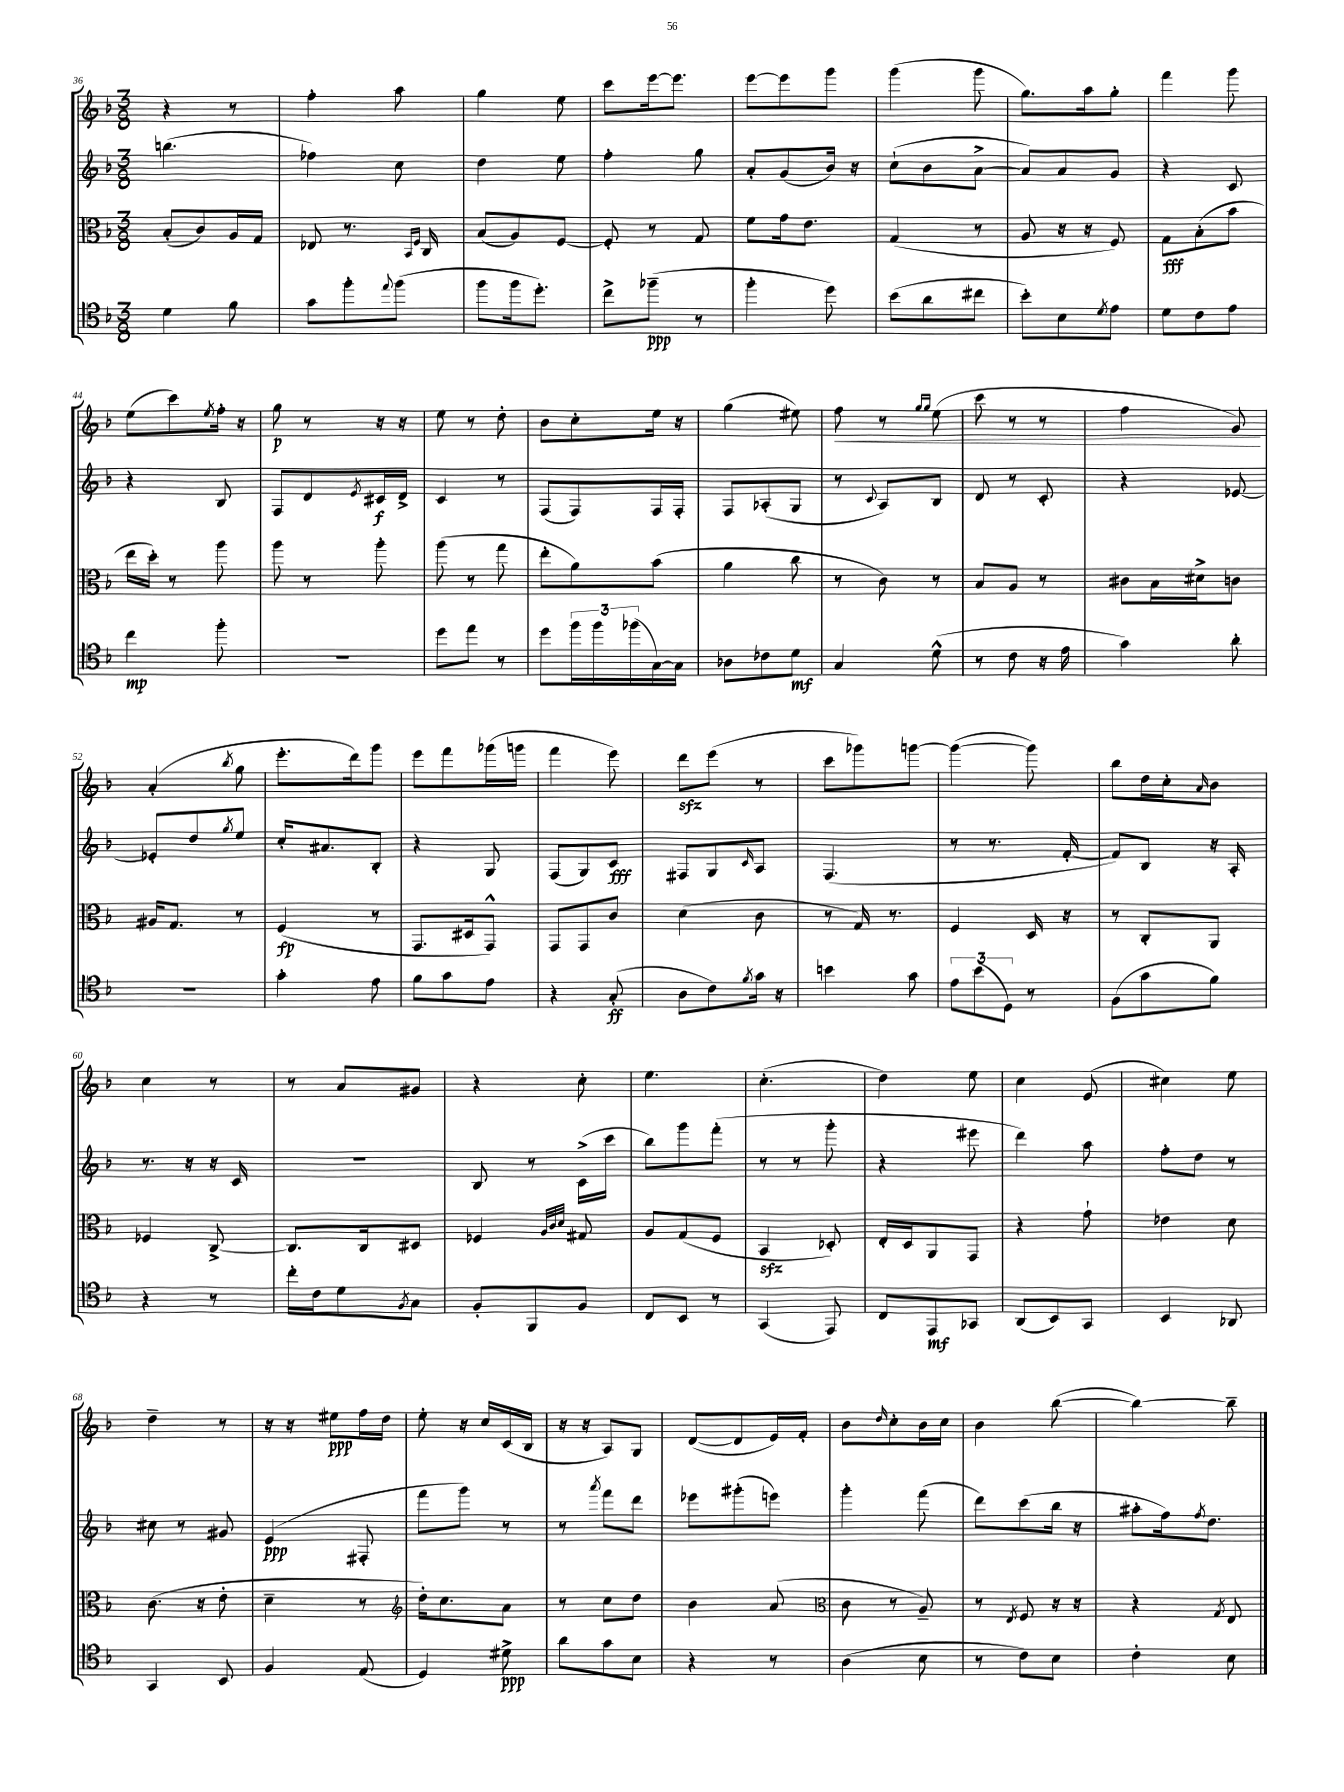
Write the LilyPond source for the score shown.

<<
\new StaffGroup <<
\new Staff = "s0" {
    \clef treble \key f \major \numericTimeSignature \time 3/8
    r4 r8 |
    f''4-. a''8 |
    g''4 e''8 |
    c'''8 e'''16~ e'''8. |
    e'''8~ e'''8 g'''8 |
    g'''4( g'''8 |
    g''8.) a''16 g''8-. |
    f'''4 g'''8 |
    e''8( c'''8) \acciaccatura { e''8 } f''16-. r16 |
    g''8\p r8 r16 r16 |
    e''8 r8 d''8-. |
    bes'8 c''8-. e''16 r16 |
    g''4( eis''8) |
    f''8\< r8 \grace { g''16 g''16 } e''8( |
    c'''8 r8 r8 |
    f''4 g'8\!) |
    a'4-.( \acciaccatura { bes''8 } g''8 |
    e'''8.-. d'''16) g'''8 |
    e'''8 f'''8 ges'''16( g'''16 |
    f'''4 e'''8) |
    d'''8\sfz e'''8( r8 |
    c'''8 ges'''8) g'''8~ |
    g'''4~( g'''8) |
    bes''8 d''16 c''16-. \grace { a'16 } bes'8 |
    c''4 r8 |
    r8 a'8 gis'8 |
    r4 c''8-. |
    e''4. |
    c''4.-.( |
    d''4) e''8 |
    c''4 e'8( |
    cis''4) e''8 |
    d''4-- r8 |
    r16 r16 eis''8\ppp f''16 d''16 |
    e''8-. r16 c''16 c'16( bes16 |
    r16 r16 a8) g8 |
    d'8~( d'8 e'16) f'16-. |
    bes'8 \grace { d''16 } c''8-. bes'16 c''16 |
    bes'4 bes''8~( |
    bes''4~) bes''8-- \bar "|." |
}
\new Staff = "s1" {
    \clef treble \key f \major \numericTimeSignature \time 3/8
    b''4.( |
    fes''4) c''8 |
    d''4 e''8 |
    f''4-. g''8 |
    a'8-. g'8( bes'16) r16 |
    c''8-!( bes'8 a'8~-> |
    a'8) a'8 g'8 |
    r4 c'8 |
    r4 bes8 |
    f8 d'8 \acciaccatura { e'8 } cis'16\f d'16-> |
    c'4 r8 |
    f8( f8) f16 f16-. |
    f8 aes8-.( g8 |
    r8 \appoggiatura { c'8 } a8) bes8 |
    d'8 r8 c'8-. |
    r4 ees'8~ |
    ees'8-. d''8 \acciaccatura { g''8 } e''8 |
    c''16-. ais'8. bes8-. |
    r4 g8 |
    f8( g8) c'8\fff |
    fis8 g8 \grace { c'16 } a8 |
    f4.( |
    r8 r8. f'16~-. |
    f'8) bes8 r16 a16-. |
    r8. r16 r16 c'16 |
    r4. |
    bes8 r8 c'16->( c'''16 |
    bes''8) g'''8 f'''8-.( |
    r8 r8 g'''8-. |
    r4 eis'''8 |
    d'''4) a''8 |
    f''8-. d''8 r8 |
    cis''8 r8 gis'8 |
    e'4\ppp( fis8-. |
    f'''8 g'''8) r8 |
    r8 \acciaccatura { a'''8 } f'''8 d'''8 |
    ees'''8 gis'''8-.( e'''8) |
    g'''4-. f'''8( |
    d'''8) c'''8( bes''16 r16 |
    ais''8-. f''16) \acciaccatura { f''8 } d''8. \bar "|." |
}
\new Staff = "s2" {
    \clef alto \key f \major \numericTimeSignature \time 3/8
    bes8-.( c'8) a16 g16 |
    ees8 r8. \grace { bes,16 f16 } c16 |
    bes8( a8) f8~ |
    f8-. r8 g8 |
    f'8 g'16 e'8. |
    g4( r8 |
    a8 r16 r16 f8) |
    g8\fff bes8-.( bes'8 |
    e''16 d''16-.) r8 a''8 |
    a''8 r8 a''8-. |
    a''8( r8 g''8 |
    e''8-. a'8) bes'8( |
    a'4 c''8 |
    r8 c'8) r8 |
    bes8 a8 r8 |
    cis'8 bes16 dis'16-> c'8 |
    ais16 g8. r8 |
    f4\fp( r8 |
    g,8. dis16 g,8-^) |
    g,8 g,8 c'8 |
    d'4( c'8 |
    r8 g16) r8. |
    f4 d16 r16 |
    r8 c8-. a,8 |
    fes4 c8~-> |
    c8. c16 dis8 |
    fes4 \grace { a32 c'32 d'32 } gis8 |
    a8 g8( f8 |
    bes,4\sfz des8-.) |
    e16-. d16 a,8 g,8 |
    r4 g'8-! |
    ees'4 d'8 |
    c'8.( r16 e'8-. |
    d'4-- r8 |
    \clef treble d''16-.) c''8. a'8 |
    r8 c''8 d''8 |
    bes'4 a'8( |
    \clef alto c'8 r8 a8--) |
    r8 \acciaccatura { e8 } f8 r16 r16 |
    r4 \acciaccatura { g8 } e8 \bar "|." |
}
\new Staff = "s3" {
    \clef tenor \key f \major \numericTimeSignature \time 3/8
    d'4 f'8 |
    g'8 f''8-. \appoggiatura { e''8 } f''8( |
    f''8 f''16 d''8.-.) |
    c''8-> fes''8--\ppp( r8 |
    f''4-. d''8) |
    bes'8( a'8 cis''8 |
    bes'8-.) bes8 \acciaccatura { d'8 } e'8 |
    d'8 c'8 e'8 |
    c''4\mp f''8-. |
    R4. |
    d''8 e''8 r8 |
    d''8 \tuplet 3/2 { f''16 f''16 fes''16( } g16~) g16 |
    aes8 ces'8 d'8\mf |
    g4 d'8-^( |
    r8 c'8 r16 e'16 |
    g'4) a'8-. |
    R4. |
    g'4-. e'8 |
    f'8 g'8 e'8 |
    r4 g8-.\ff( |
    a8 c'8) \acciaccatura { f'8 } g'16 r16 |
    b'4 g'8 |
    \tuplet 3/2 { e'8 bes'8( d8) } r8 |
    f8( g'8 f'8) |
    r4 r8 |
    c''16-. c'16 d'8 \acciaccatura { f8 } g8 |
    f8-. f,8 f8 |
    c8 bes,8 r8 |
    g,4( e,8) |
    c8 e,8\mf ges,8 |
    a,8( bes,8) g,8 |
    bes,4 aes,8 |
    g,4 bes,8 |
    f4 e8( |
    d4) dis'8->\ppp |
    a'8 g'8 bes8 |
    r4 r8 |
    a4( bes8 |
    r8 c'8) bes8 |
    c'4-. bes8 \bar "|." |
}
>>
>>
\layout { \context { \Score currentBarNumber = #36 } }
